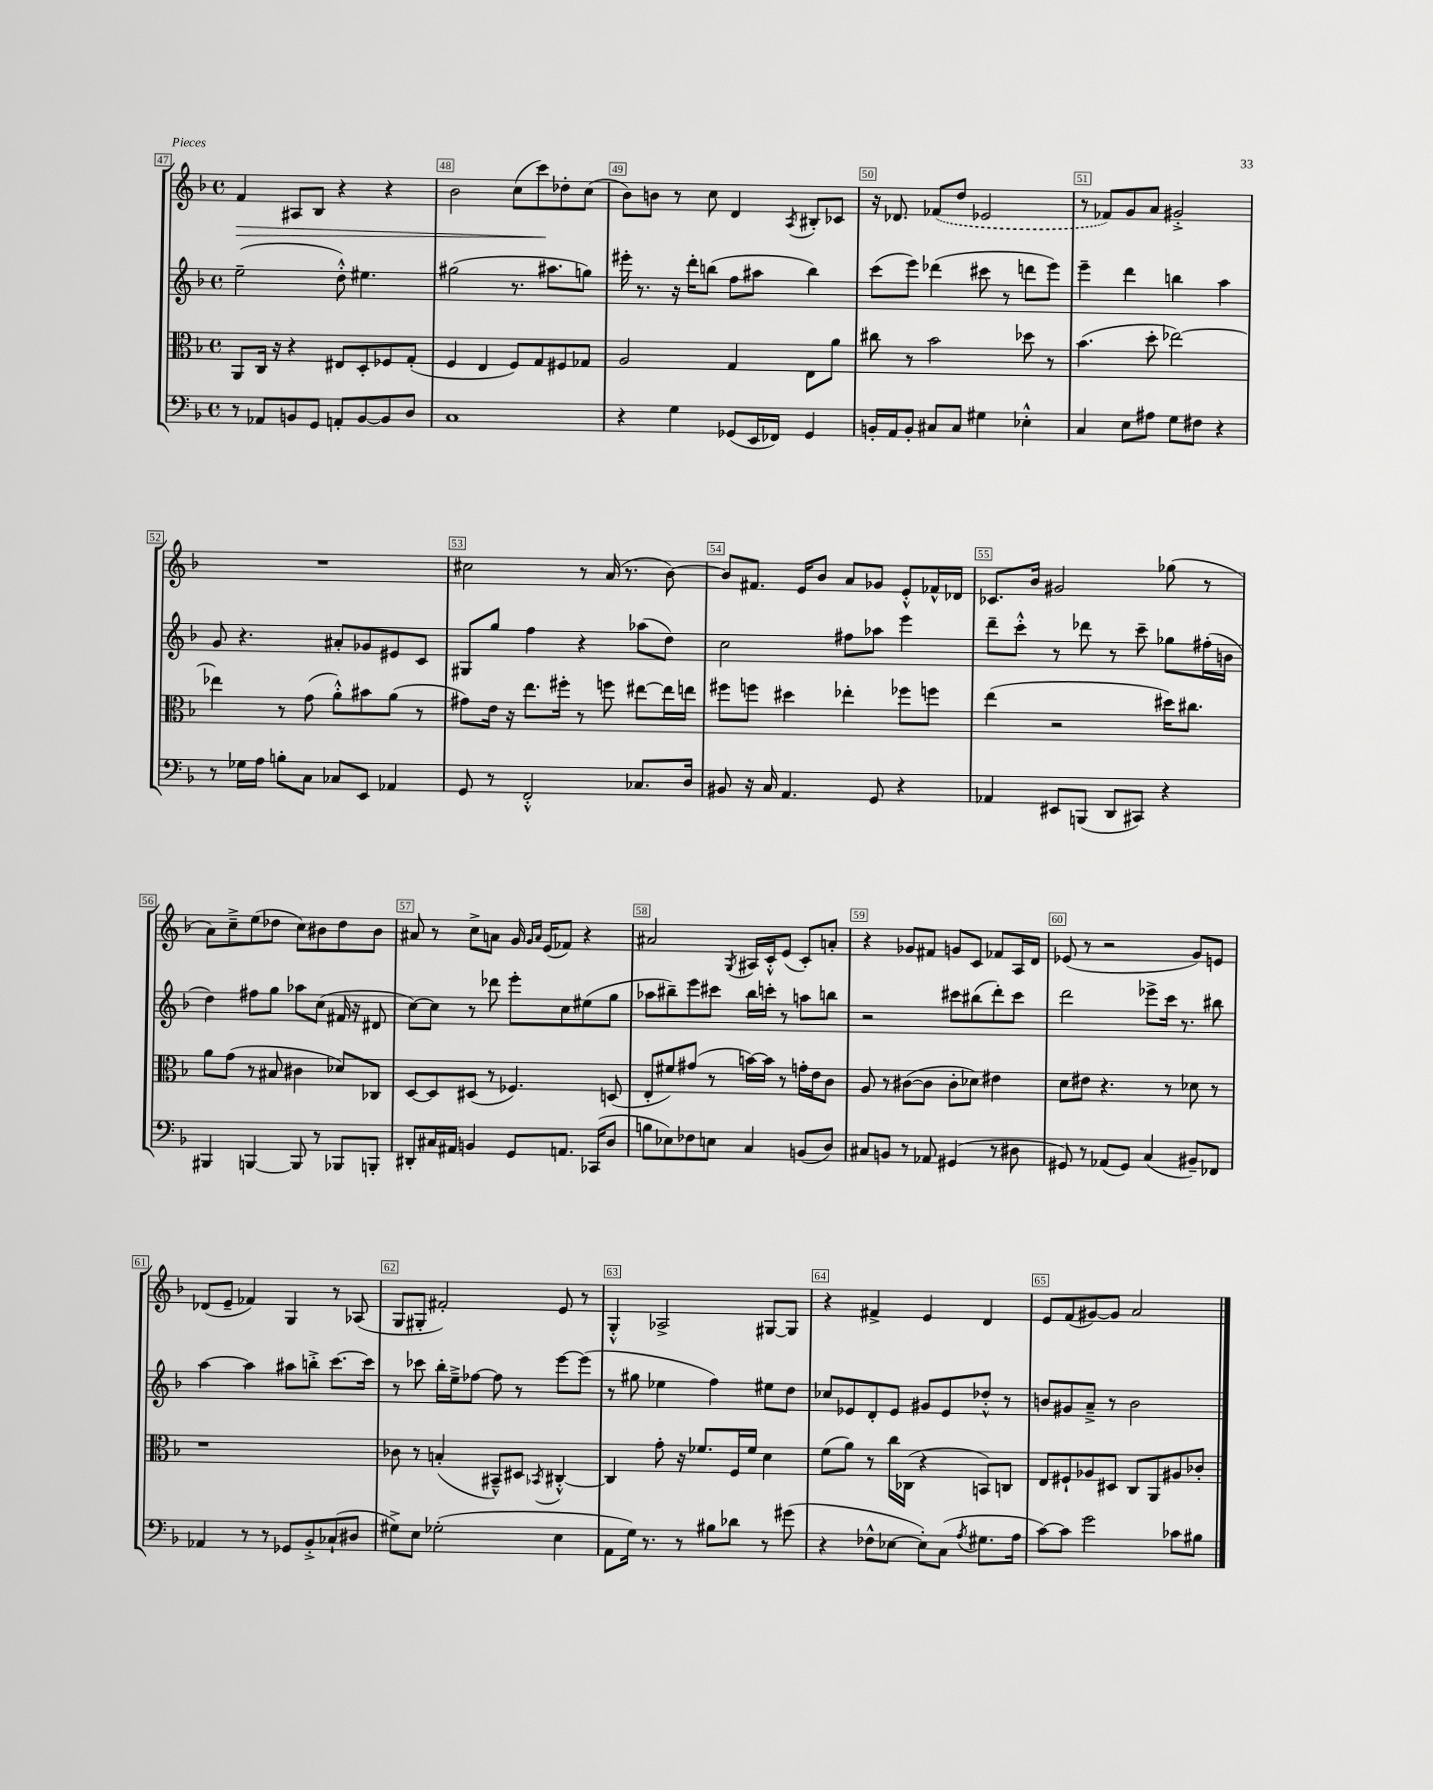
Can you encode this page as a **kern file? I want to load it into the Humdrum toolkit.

**kern	**kern	**kern	**kern	**dynam
*part4	*part3	*part2	*part1	*part1
*staff4	*staff3	*staff2	*staff1	*staff1
*clefF4	*clefC3	*clefG2	*clefG2	*
*k[b-]	*k[b-]	*k[b-]	*k[b-]	*
*M4/4	*M4/4	*M4/4	*M4/4	*
*met(c)	*met(c)	*met(c)	*met(c)	*
=47	=47	=47	=47	=47
!	!	!	!	!LO:HP:b
8r	8AA/L	(2ee~\	4f/	>
8AA-X/L	16C/Jk	.	.	.
.	16r	.	.	.
8BBn/	4r	.	8A#X/L	.
8GG/J	.	.	8B-/J	.
8AAn'/L	8E#X/L	8dd'^^\)	4r	.
[8BB/	8D'/	4.ee#X\	.	.
8BB/]	8F-X/	.	4r	.
8D/J	(8G'/J	.	.	.
=48	=48	=48	=48	=48
1C	4F/	(2gg#X\	2b-\	.
.	4E/	.	.	.
.	8F/L)	8.r	(8cc\L	.
.	8G/	.	8ccc\)	.
.	.	8.aa#X\L	.	.
.	8F#X/	.	8dd-X'\	]
.	8G-X/J	8ggn\J)	(8cc\J	.
=49	=49	=49	=49	=49
4r	2A/	16eee#X'\	8b-\L)	.
.	.	8.r	.	.
.	.	.	8bn\J	.
4G\	.	16r	8r	.
.	.	16ddd'\KL	.	.
.	.	(8bbn\J	8cc\	.
(8GG-X/L	4G/	8ff\L	4d/	.
16EE/L	.	8aa#X\J	.	.
16FF-X/JJ)	.	.	.	.
.	.	.	8qA/	.
4GG-/	8E\L	4bb\)	8B#X'/L	.
.	8a\J	.	8c-X/J	.
=50	=50	=50	=50	=50
16BBn'/LL	8cc#X\	(8ccc\L	16r	.
16AA/J	.	.	8.d-X/	.
8BB'/J	8r	8eee\J)	.	.
8C#X/L	2b-\	(4ddd-X\	(8f-X/L	.
8C#/J	.	.	8dd/J	.
4G#X\	.	8ccc#X\	2e-X/	.
.	.	8r	.	.
4E-X'^^\	8dd-X\	8dddn\L	.	.
.	8r	8eee\J)	.	.
=51	=51	=51	=51	=51
4C/	(4.b-\	4eee~\	8r	.
.	.	.	8f-X/L)	.
8E\L	.	4ddd\	8g/	.
8A#X\J	8dd'\	.	8a/J	.
8G\L	[2ee-X\)	4bbn\	2g#X'^/	.
8F#X\J	.	.	.	.
4r	.	4aa\	.	.
!!LO:LB:g=z
=52	=52	=52	=52	=52
8r	4ee-X\]	8g/	1r	.
16G-X\LL	.	4.r	.	.
16A\JJ	.	.	.	.
8Bn'\L	8r	.	.	.
8C\J	(8g\	.	.	.
8C-X/L	8a'^^\L)	8a#X'/L	.	.
8EE/J	8b#X\	8g-X/	.	.
4AA-X/	(8a\J	8e#X/	.	.
.	8r	8c/J	.	.
=53	=53	=53	=53	=53
8GG/	8g#X\L)	8G#X/L	2cc#X\	.
8r	16e\Jk	8gg/J	.	.
.	16r	.	.	.
2FF'^^/	8.ee\L	4ff\	.	.
.	16ff#X'\Jk	.	.	.
.	8r	4r	8r	.
.	8ffn\	.	(16a/	.
.	.	.	8.r	.
8.C-X/L	[8ee#X\L	(8aa-X\L	.	.
.	16ee#\L]	8dd\J)	[8b-\)	.
16D/Jk	16een\JJ	.	.	.
=54	=54	=54	=54	=54
8BB#X/	8ff#X\L	2cc\	8b-/L]	.
16r	8ffn\J	.	8.f#X/J	.
16C/	.	.	.	.
4.AA/	4dd#X\	.	.	.
.	.	.	16e/KL	.
.	.	.	8b-/J	.
.	4ee-X'\	8ff#X\L	8a/L	.
8GG/	.	8aa-X\J	8g-X/J	.
4r	8ff-X\L	4eee\	8e'^^/L	.
.	8ffn\J	.	16f-X^^/L	.
.	.	.	16d-X/JJ	.
=55	=55	=55	=55	=55
4AA-X/	(4ee\	8ddd~\L	8.c-X/L	.
.	.	8ccc'^^\J	.	.
.	.	.	16b-/Jk	.
8EE#X/L	2r	8r	2g#X/	.
(8BBBn/J	.	8ddd-X\	.	.
8DD/L	.	8r	.	.
8CC#X/J)	.	8ccc~\	.	.
4r	16dd#X\KL)	8gg-X\L	(8gg-X\	.
.	8.cc#X\J	.	.	.
.	.	(16ff#X'\L	8r	.
.	.	16bn\JJ	.	.
!!LO:LB:g=z
=56	=56	=56	=56	=56
4BBB#X/	8a\L	4dd\)	8a\L)	.
.	(8g\J	.	8cc~^\	.
[4BBBn/	8r	8ff#X\L	(8ee\	.
.	8B#X/	8gg\J	8dd-X\J	.
8BBB/]	4c#X\	8aa-X\L	8cc\L)	.
8r	.	(8cc\J	8b#X\	.
8BBB-X/L	8d-X/L)	16f#X/	8dd-\	.
.	.	16r	.	.
8BBBn'/J	8C-X/J	8d#X/	8b#\J	.
=57	=57	=57	=57	=57
8DD#X'/L	[8D/L	[8cc\L)	8a#X/	.
16C#X/L	8D/]	8cc\J]	8r	.
16AA#X/JJ	.	.	.	.
4BBn/	(8D#X/J	8r	8cc^\L	.
.	8r	8ddd-X\	8an\J	.
8GG/L	4.F-X/)	8eee'\L	16g/	.
.	.	.	16qqg/LL	.
.	.	.	16qqa/JJ	.
.	.	.	(16e/KL	.
8.AAn/J	.	8cc\	8f-X/J)	.
.	.	(8ee#X\	4r	.
(16CC-X/KL	.	.	.	.
8D/J	(8Dn/	8gg\J	.	.
=58	=58	=58	=58	=58
8Bn\L	8E'/L	8aa-X\L	2a#X/	.
8E-X\)	8f#X/)	8bb#X~\)	.	.
8F-X\	(8g#X/J	8eee\	.	.
8En\J	8r	8ccc#X\J	.	.
.	.	.	8qG/	.
4C/	[16bn\LL)	16bb#\LL	16A#X/LL	.
.	16b\JJ]	16cccn'\JJ	16c'^^/J	.
.	8r	8r	(8e/J	.
(8BBn/L	16gn'\LL	8aan\L	8c'/L)	.
.	16e\J	.	.	.
8D/J)	8c\J	8bbn\J	8an'/J	.
=59	=59	=59	=59	=59
8C#X/L	8A/	2r	4r	.
8BBn/J	8r	.	.	.
8r	([8c#X\L	.	8g-X/L	.
8AA-X/	8c#\J]	.	8f#X/J	.
(4GG#X/	8c#'\L	8ccc#X\L	8gn/L	.
.	8d-X\J)	(8bb#X\	8c/J	.
8r	4e#X\	8ddd'\)	8f-X/L	.
8D#X\	.	8ccc#\J	16A/L	.
.	.	.	16d/JJ	.
=60	=60	=60	=60	=60
8GG#X/)	8d\L	2ddd\	(8e-X/	.
8r	8e#X\J	.	8r	.
(8AA-X/L	4.r	.	2r	.
8GG#/J)	.	.	.	.
(4C/	.	8eee-X^\L	.	.
.	8r	16ccc\Jk	.	.
.	.	8.r	.	.
8BB#X~/L)	8d-X\	.	8g/L)	.
8FF-X/J	8r	8bb#X\	8en/J	.
!!LO:LB:g=z
=61	=61	=61	=61	=61
4AA-X/	1r	[4aa\	(8d-X/L	.
.	.	.	8e~/J	.
8r	.	4aa\]	4f-X/)	.
8r	.	.	.	.
8GG-X/L	.	8aa#X\L	4G/	.
8BB-'^/	.	8bbn'^\J	.	.
(8C-X`/	.	[8.ccc\L	8r	.
8D#X/J	.	.	(8A-X/	.
.	.	16ccc\Jk]	.	.
=62	=62	=62	=62	=62
8G#X^\L)	8c-X\	8r	8G/L	.
8E\J	8r	8ccc-X\	8G#X'/J	.
(2G-X'\	(4Bn'/	16bb-'\LL	2f#X'/)	.
.	.	16ee~^\J	.	.
.	.	[8ff-X\J	.	.
.	8BB#X~^^/L)	8ff-\]	.	.
.	8D#X/J	8r	.	.
.	8qBB-X/	.	.	.
4E\	[4C#X'^^/	[8eee\L	8e/	.
.	.	(8eee\J]	8r	.
=63	=63	=63	=63	=63
8AA\L	4C#/]	8r	4G'^^/	.
16G\Jk)	.	8gg#X\	.	.
8.r	.	.	.	.
.	8g'\	4ee-X\	2A-X^/	.
8r	16r	.	.	.
.	8.f-X/L	.	.	.
8B#X\L	.	4ff\)	.	.
8d-X\J	16F/L	.	.	.
.	16f-/JJ	.	.	.
8r	4d\	8ee#X\L	[8G#X/L	.
(8g#X\	.	8dd\J	8G#/J]	.
=64	=64	=64	=64	=64
4r	(8f\L	8cc-X/L	4r	.
.	8a\J)	8e-X/	.	.
8F-X^^\L	8r	8d'/	4f#X^/	.
[8E-X\J	16cc\LL	8e-/J	.	.
.	(16C-X\JJ	.	.	.
8E-'\L])	4r	8g#X/L	4e/	.
(8C\J	.	8e-/	.	.
8qA/	.	.	.	.
8.G#X\L	8BBn/L)	8dd-X'^^/J	4d/	.
.	8Cn/J	8r	.	.
16A\Jk	.	.	.	.
=65	=65	=65	=65	=65
[8c\L)	8E/L	8bn/L	8e/L	.
8c\J]	8F#X`/	8g#X/	(8f/	.
2g\	8A-X/	8a~^/J	[8g#X/)	.
.	8D#X/J	8r	8g#/J]	.
.	8C/L	2b\	2a/	.
.	8AA/	.	.	.
8c-X\L	8A#X/	.	.	.
8B#X\J	8c-X'/J	.	.	.
==	==	==	==	==
*-	*-	*-	*-	*-
